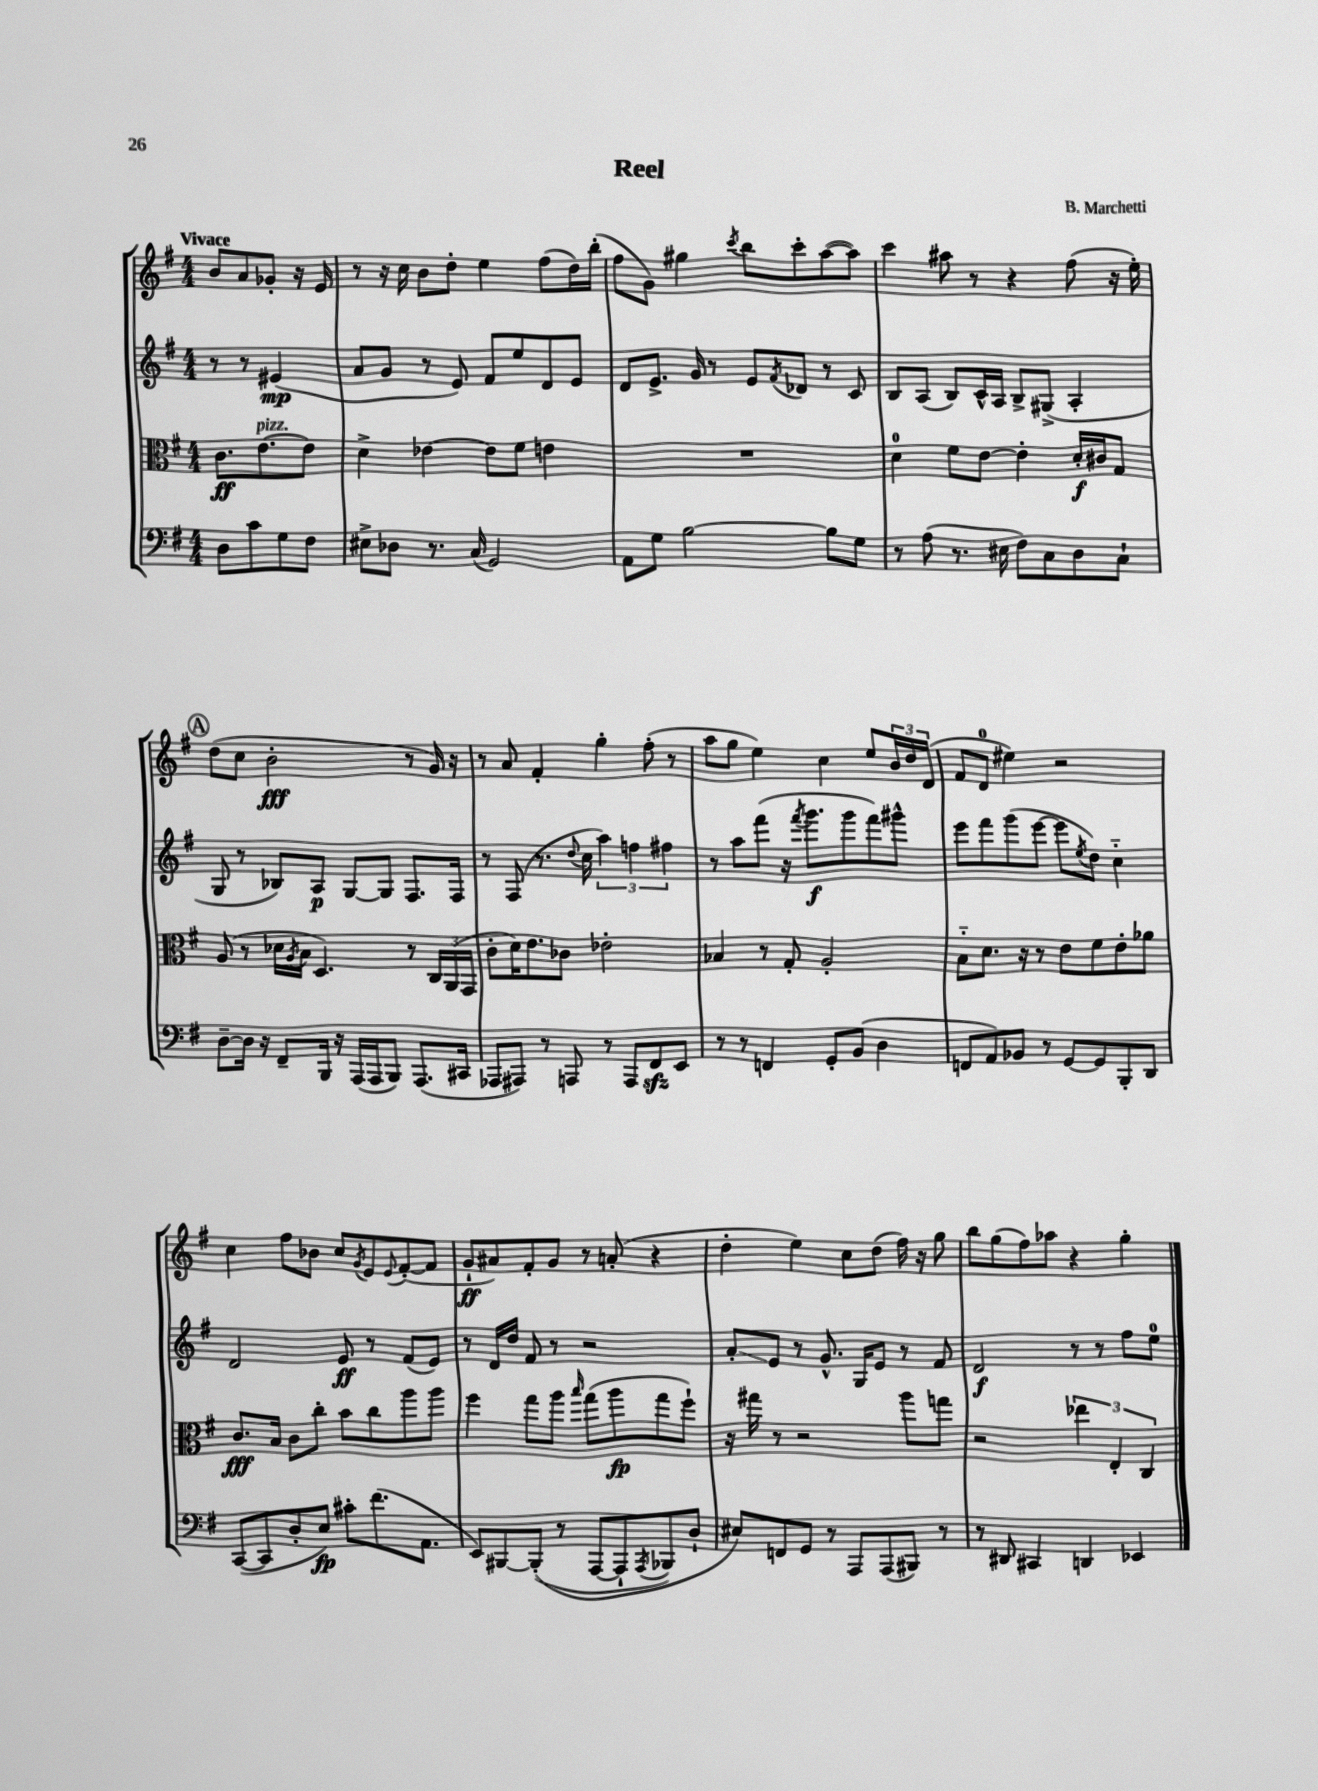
\header { title = "Reel" composer = "B. Marchetti" }
<<
\new StaffGroup <<
\new Staff = "s0" {
    \clef treble \key g \major \numericTimeSignature \time 4/4 \partial 2 \tempo "Vivace"
    b'8 a'8 ges'8-. r16 e'16 |
    r8 r16 c''16 b'8 d''8-. e''4 fis''8( d''16) b''16-.( |
    fis''8 g'8) gis''4 \acciaccatura { c'''8 } b''8 c'''8-. a''8~( a''8) |
    c'''4 ais''8 r8 r4 fis''8( r16 e''16-.) |
    \mark \markup { \circle "A" } d''8( c''8 b'2-.\fff r8 g'16) r16 |
    r8 a'8 fis'4-. g''4-. fis''8-.( r8 |
    a''8 g''8 e''4) c''4 e''8 \tuplet 3/2 { b'16 d''16 d'16( } |
    fis'8 d'8-0 eis''4) r2 |
    c''4 fis''8 bes'8 c''8 \acciaccatura { g'8 } e'8 \appoggiatura { e'8 } fis'8~-.( fis'8 |
    g'8-!\ff ais'8) fis'8-. g'8 r8 a'8-.( r4 |
    d''4-. e''4) c''8 d''8( fis''16) r16 g''8 |
    b''8 g''8( fis''8) aes''8 r4 g''4-. \bar "|." |
}
\new Staff = "s1" {
    \clef treble \key g \major \numericTimeSignature \time 4/4 \partial 2
    r8 r8 eis'4\mp( |
    a'8 g'8 r8 e'8) fis'8 e''8 d'8 e'8 |
    d'8 e'8.-> g'16 r8 e'8 \acciaccatura { fis'8 } des'8 r8 c'8 |
    b8 a8( b8) c'16-^ a16 b8-> gis8->( a4-. |
    \mark \markup { \circle "A" } g8 r8 bes8) a8\p g8~ g8 fis8. fis16 |
    r8 fis8( r8. \appoggiatura { d''8 } c''16 \tuplet 3/2 { a''4) f''4 fis''4 } |
    r8 a''8 fis'''8( r16 \acciaccatura { fis'''8 } g'''8.\f g'''8 fis'''8) gis'''8-^ |
    e'''8 fis'''8 g'''8( e'''8~ e'''8 \acciaccatura { e''8 } d''8) c''4-_ |
    d'2 e'8\ff r8 fis'8( e'8) |
    r8 d'16 d''16 fis'8 r8 r2 |
    a'8-.\glissando e'8 r8 g'8.-^ g16 e'8 r8 fis'8 |
    d'2\f r8 r8 fis''8 e''8-0 \bar "|." |
}
\new Staff = "s2" {
    \clef alto \key g \major \numericTimeSignature \time 4/4 \partial 2
    c'8.\ff e'8.~^\markup { \italic "pizz." } e'8 |
    d'4-> ees'4~ ees'8 fis'8 e'4 |
    R1 |
    d'4-0 fis'8 e'8~ e'4-. d'16-.\f cis'16 g8 |
    \mark \markup { \circle "A" } a8( r8 des'16 \acciaccatura { a8 } b16 d4.) r8 \tuplet 3/2 { c16 a,16( g,16 } |
    c'8-. d'16) e'8. ces'8 ees'2-. |
    bes4 r8 g8-. a2-. |
    b8-_ d'8. r16 r8 e'8 fis'8 e'8-. aes'8 |
    c'8.\fff b16 c'8 c''8-. b'8 c''8 a''8 a''8 |
    fis''4 g''8 a''8 \grace { b''16 } g''8( a''8\fp g''8 fis''8-!) |
    r16 gis''16 r8 r2 a''8 g''8 |
    r2 \tuplet 3/2 { ees''4 e4-. c4 } \bar "|." |
}
\new Staff = "s3" {
    \clef bass \key g \major \numericTimeSignature \time 4/4 \partial 2
    d8 c'8 g8 fis8 |
    eis8-> des8 r8. c16( g,2) |
    a,8 g8 b2~ b8 g8 |
    r8 a8( r8. eis16 fis8) c8 d8 c8-! |
    \mark \markup { \circle "A" } d8~-- d16 r16 fis,8-- b,,16 r16 a,,16( a,,16 b,,8) a,,8.( cis,16 |
    aes,,8 ais,,8) r8 a,,8 r8 a,,8 fis,8\sfz e,8 |
    r8 r8 f,4 g,8-. b,8( d4 |
    f,8 a,8) bes,8 r8 g,8~ g,8 b,,8-. d,8 |
    c,8~( c,8 d8-. e8\fp) cis'8-. fis'8.( a,8. |
    e,8) bis,,8~ bis,,8-.(\( r8 a,,8~ a,,8-! \acciaccatura { a,,8 } bes,,8) d8-! |
    eis8\) f,8 g,8 r8 a,,8 a,,8( bis,,8) r8 |
    r8 dis,8 cis,4 d,4 ees,4 \bar "|." |
}
>>
>>
\layout { \context { \Score \remove "Bar_number_engraver" } }
